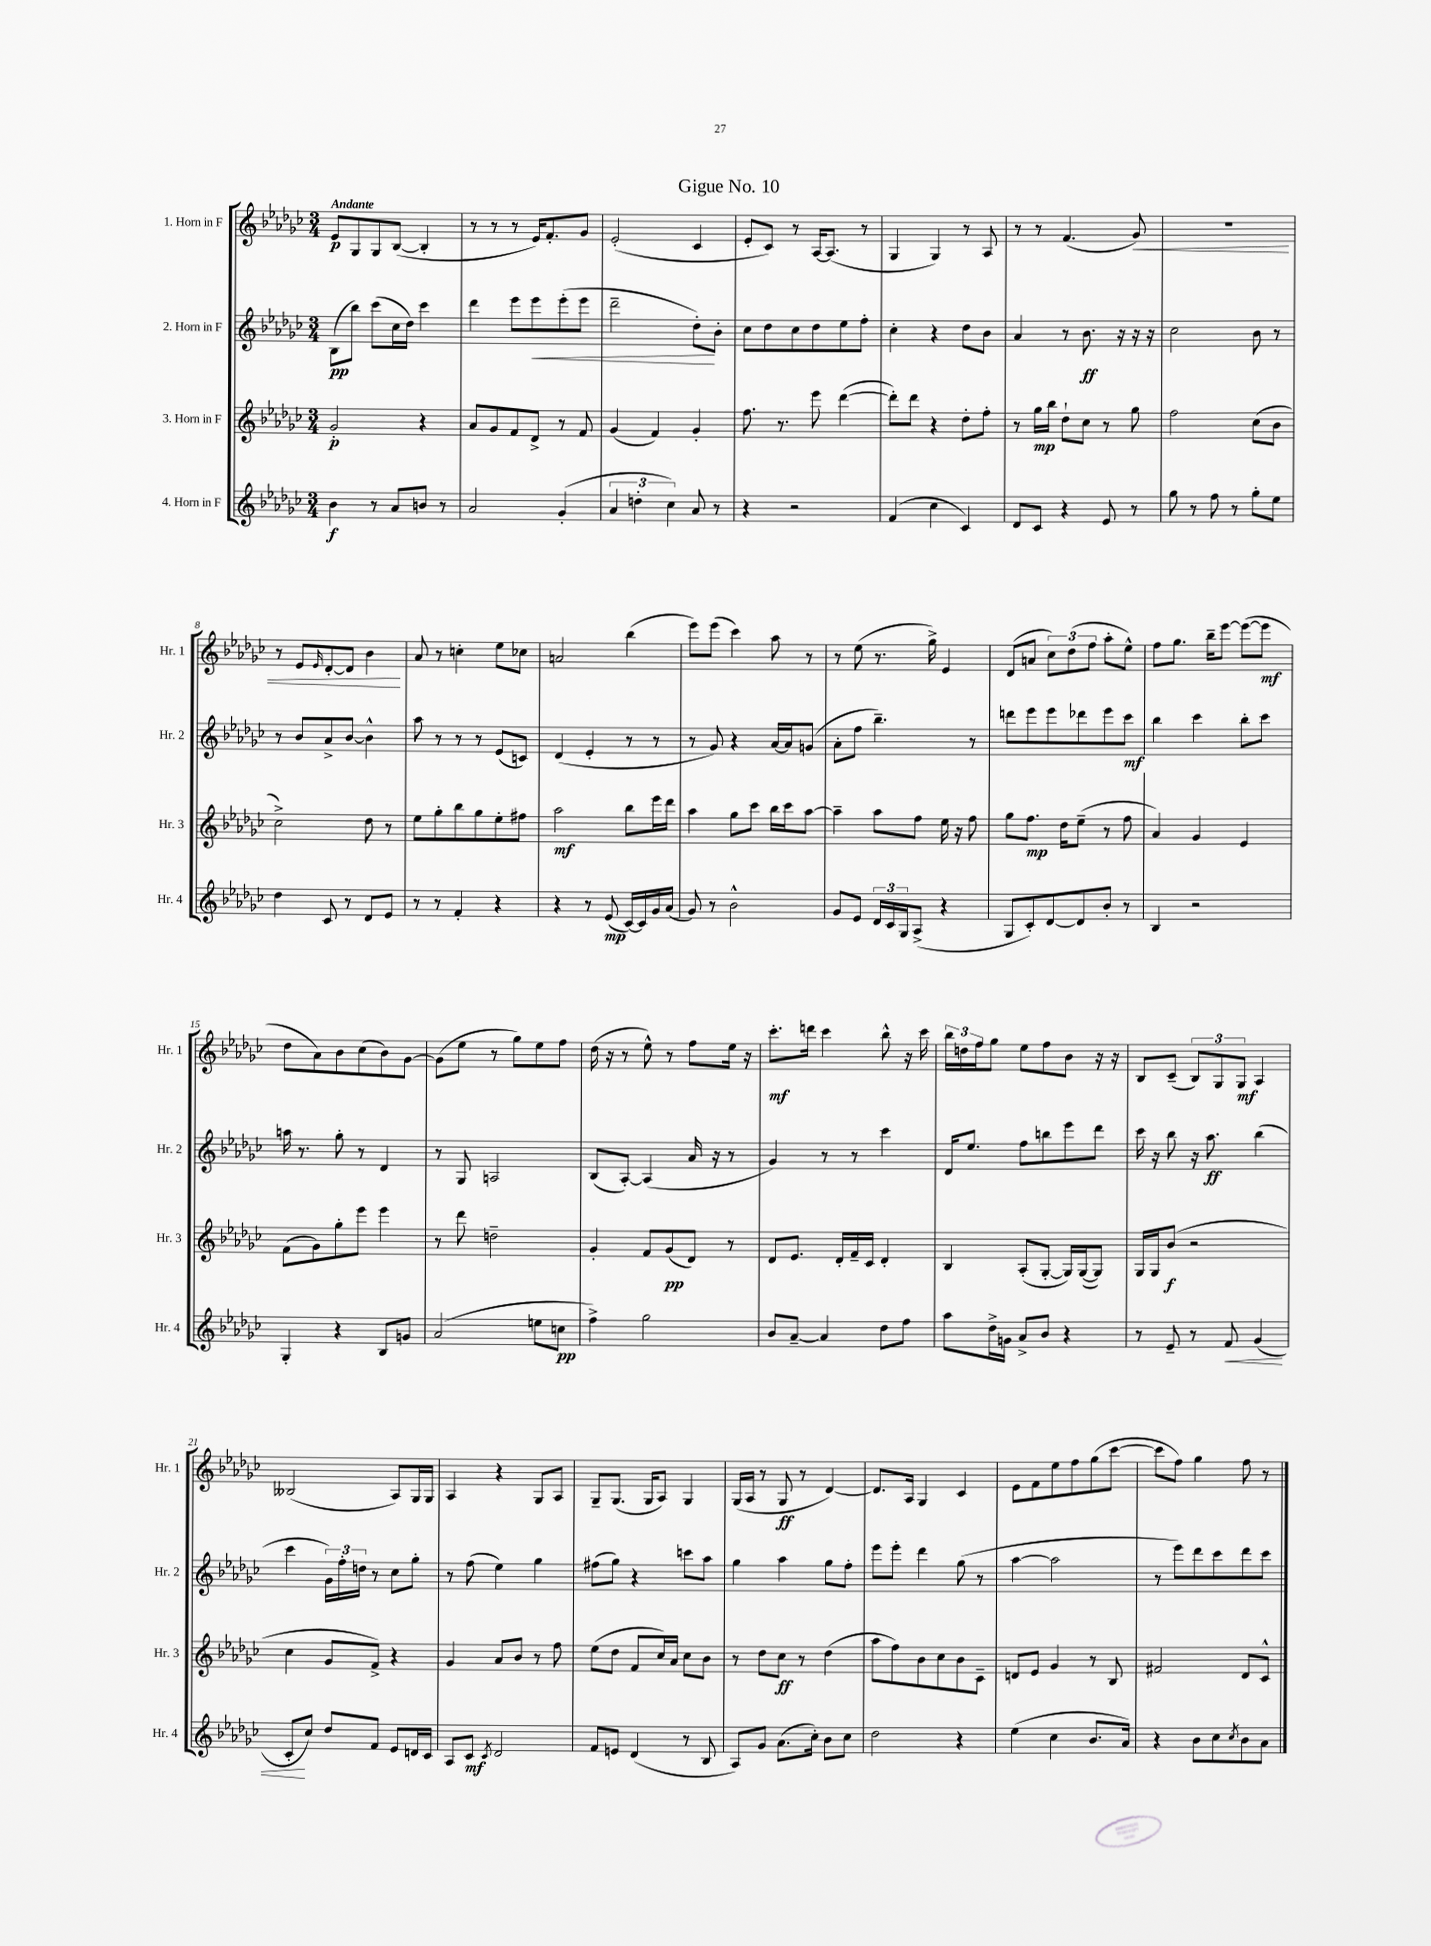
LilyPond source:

\header { title = "Gigue No. 10" }
<<
\new StaffGroup <<
\new Staff = "s0" \with { instrumentName = "1. Horn in F" shortInstrumentName = "Hr. 1" } {
    \clef treble \key ges \major \numericTimeSignature \time 3/4 \tempo "Andante"
    ees'8\p ges8 ges8 bes8~( bes4-. |
    r8 r8 r8 ees'16) f'8.-. ges'8 |
    ees'2-.( ces'4 |
    ees'8-. ces'8) r8 aes16~ aes8.( r8 |
    ges4 ges4) r8 aes8 |
    r8 r8 f'4.( ges'8\<) |
    R2. |
    r8 ees'8 \grace { ees'16 } des'8~-. des'8 bes'4\! |
    aes'8 r8 c''4-. ees''8 ces''8 |
    a'2 bes''4( |
    ees'''8) ees'''8( ces'''4) aes''8 r8 |
    r8 ees''8( r8. ges''16->) ees'4 |
    des'8( a'8 \tuplet 3/2 { ces''8) des''8( f''8 } aes''8-. ees''8-^) |
    f''8 ges''8. bes''16-- ees'''8~ ees'''8~( ees'''8\mf |
    des''8 aes'8) bes'8 ces''8( bes'8) ges'8~ |
    ges'8( ees''8 r8 ges''8) ees''8 f''8 |
    des''16( r16 r8 ees''8-^) r8 f''8 ees''16 r16 |
    ces'''8.-.\mf d'''16 ces'''4 bes''8-^ r16 ces'''16 |
    \tuplet 3/2 { bes''16 d''16 f''16 } ges''8 ees''8 f''8 bes'8 r16 r16 |
    bes8 ces'8--( \tuplet 3/2 { bes8) ges8 ges8\mf } aes4 |
    beses2( aes8) ges16 ges16 |
    aes4 r4 ges8 aes8 |
    ges8-- ges8.( ges16 aes8) ges4 |
    ges16( aes16 r8 ges8\ff r8 des'4~) |
    des'8. aes16 ges4 ces'4 |
    ees'8 f'8 ees''8 f''8 ges''8( ces'''8~ |
    ces'''8 f''8) ges''4 f''8 r8 \bar "|." |
}
\new Staff = "s1" \with { instrumentName = "2. Horn in F" shortInstrumentName = "Hr. 2" } {
    \clef treble \key ges \major \numericTimeSignature \time 3/4
    bes8\pp( bes''8) ces'''8( ces''16 des''16) ces'''4 |
    des'''4 ees'''8 ees'''8\< ees'''8-.( ees'''8 |
    des'''2-- des''8-.\!) bes'8-. |
    ces''8 des''8 ces''8 des''8 ees''8 f''8-. |
    ces''4-. r4 des''8 bes'8 |
    aes'4 r8 bes'8.\ff r16 r16 r16 |
    ces''2 bes'8 r8 |
    r8 bes'8 aes'8-> bes'8~ bes'4-^ |
    aes''8 r8 r8 r8 ees'8( c'8) |
    des'4( ees'4-. r8 r8 |
    r8 ges'8) r4 aes'16~ aes'16 g'8( |
    aes'8-. f''8 bes''4.--) r8 |
    d'''8 ees'''8 ees'''8 des'''8 ees'''8 ces'''8\mf |
    bes''4 ces'''4 bes''8-. ces'''8 |
    a''16 r8. ges''8-. r8 des'4 |
    r8 ges8 a2 |
    bes8( aes8~-.) aes4( aes'16 r16 r8 |
    ges'4) r8 r8 ces'''4 |
    des'16 ees''8. f''8 b''8 ees'''8 des'''8 |
    ces'''16 r16 bes''8 r16 aes''8.\ff bes''4( |
    ces'''4 \tuplet 3/2 { ges'16) f''16-. d''16 } r8 ces''8 ges''8-. |
    r8 f''8( ees''4) ges''4 |
    fis''8( ges''8) r4 c'''8 aes''8 |
    ges''4 aes''4 ges''8 f''8-. |
    ees'''8 ees'''8-. des'''4 ges''8( r8 |
    aes''4~ aes''2 |
    r8 ees'''8) des'''8 ces'''8 des'''8 ces'''8 \bar "|." |
}
\new Staff = "s2" \with { instrumentName = "3. Horn in F" shortInstrumentName = "Hr. 3" } {
    \clef treble \key ges \major \numericTimeSignature \time 3/4
    ges'2-.\p r4 |
    aes'8 ges'8 f'8 des'8-> r8 f'8 |
    ges'4( f'4) ges'4-. |
    f''8. r8. ees'''8 des'''4~( |
    des'''8-.) des'''8 r4 des''8-. f''8-. |
    r8 ges''16\mp bes''16 des''8-! ces''8 r8 ges''8 |
    f''2 ces''8( bes'8 |
    ces''2->) des''8 r8 |
    ees''8 ges''8-. bes''8 ges''8 ees''8-. fis''8 |
    aes''2\mf bes''8 ees'''16 des'''16 |
    aes''4 ges''8 ces'''8 bes''16 ces'''16 aes''8~ |
    aes''4-- aes''8 f''8 ees''16 r16 f''8 |
    ges''8 f''8.\mp des''16 ees''8--( r8 f''8 |
    aes'4) ges'4 ees'4 |
    f'8( ges'8) ges''8-. ees'''8 ees'''4 |
    r8 des'''8 d''2-- |
    ges'4-. f'8 ges'8\pp( des'8) r8 |
    des'8 ees'8. des'16-. f'16-- ces'16 des'4-. |
    bes4 aes8-.( ges8~-. ges16) ges16~( ges8) |
    ges16 ges16 bes'8\f( r2 |
    ces''4 ges'8 f'8->) r4 |
    ges'4 aes'8 bes'8 r8 f''8 |
    ees''8( des''8 f'8 ces''16) aes'16 ces''8 bes'8 |
    r8 des''8 ces''8\ff r8 des''4( |
    aes''8 f''8) bes'8 ces''8 bes'8 ces'8-- |
    d'8 ees'8 ges'4 r8 bes8 |
    fis'2 des'8 ces'8-^ \bar "|." |
}
\new Staff = "s3" \with { instrumentName = "4. Horn in F" shortInstrumentName = "Hr. 4" } {
    \clef treble \key ges \major \numericTimeSignature \time 3/4
    bes'4\f r8 aes'8 b'8 r8 |
    aes'2 ges'4-.( |
    \tuplet 3/2 { aes'4 d''4-. ces''4) } aes'8 r8 |
    r4 r2 |
    f'4( ces''4 ces'4) |
    des'8 ces'8 r4 ees'8 r8 |
    ges''8 r8 f''8 r8 ges''8-. ees''8 |
    des''4 ces'8 r8 des'8 ees'8 |
    r8 r8 f'4-. r4 |
    r4 r8 ees'8\mp( ces'16~) ces'16 ges'16 aes'16( |
    ges'8) r8 bes'2-^ |
    ges'8 ees'8 \tuplet 3/2 { des'16 ces'16 ges16 } aes8->( r4 |
    ges8 ces'8-.) des'8~ des'8 bes'8-. r8 |
    bes4 r2 |
    ges4-. r4 bes8 g'8 |
    aes'2( e''8 c''8\pp |
    f''4->) ges''2 |
    bes'8 aes'8~-- aes'4 des''8 f''8 |
    aes''8 des''16-> g'16 aes'8-> bes'8 r4 |
    r8 ees'8-- r8 f'8\< ges'4( |
    ces'8-.\! ces''8) des''8 f'8 ees'8 d'16 ces'16 |
    aes8 ces'8\mf \acciaccatura { ces'8 } des'2 |
    f'8 e'8 des'4( r8 bes8 |
    aes8) ges'8 aes'8.( ces''16-.) bes'8 ces''8 |
    des''2 r4 |
    ees''4( ces''4 bes'8. aes'16) |
    r4 bes'8 ces''8 \acciaccatura { ces''8 } bes'8 aes'8 \bar "|." |
}
>>
>>
